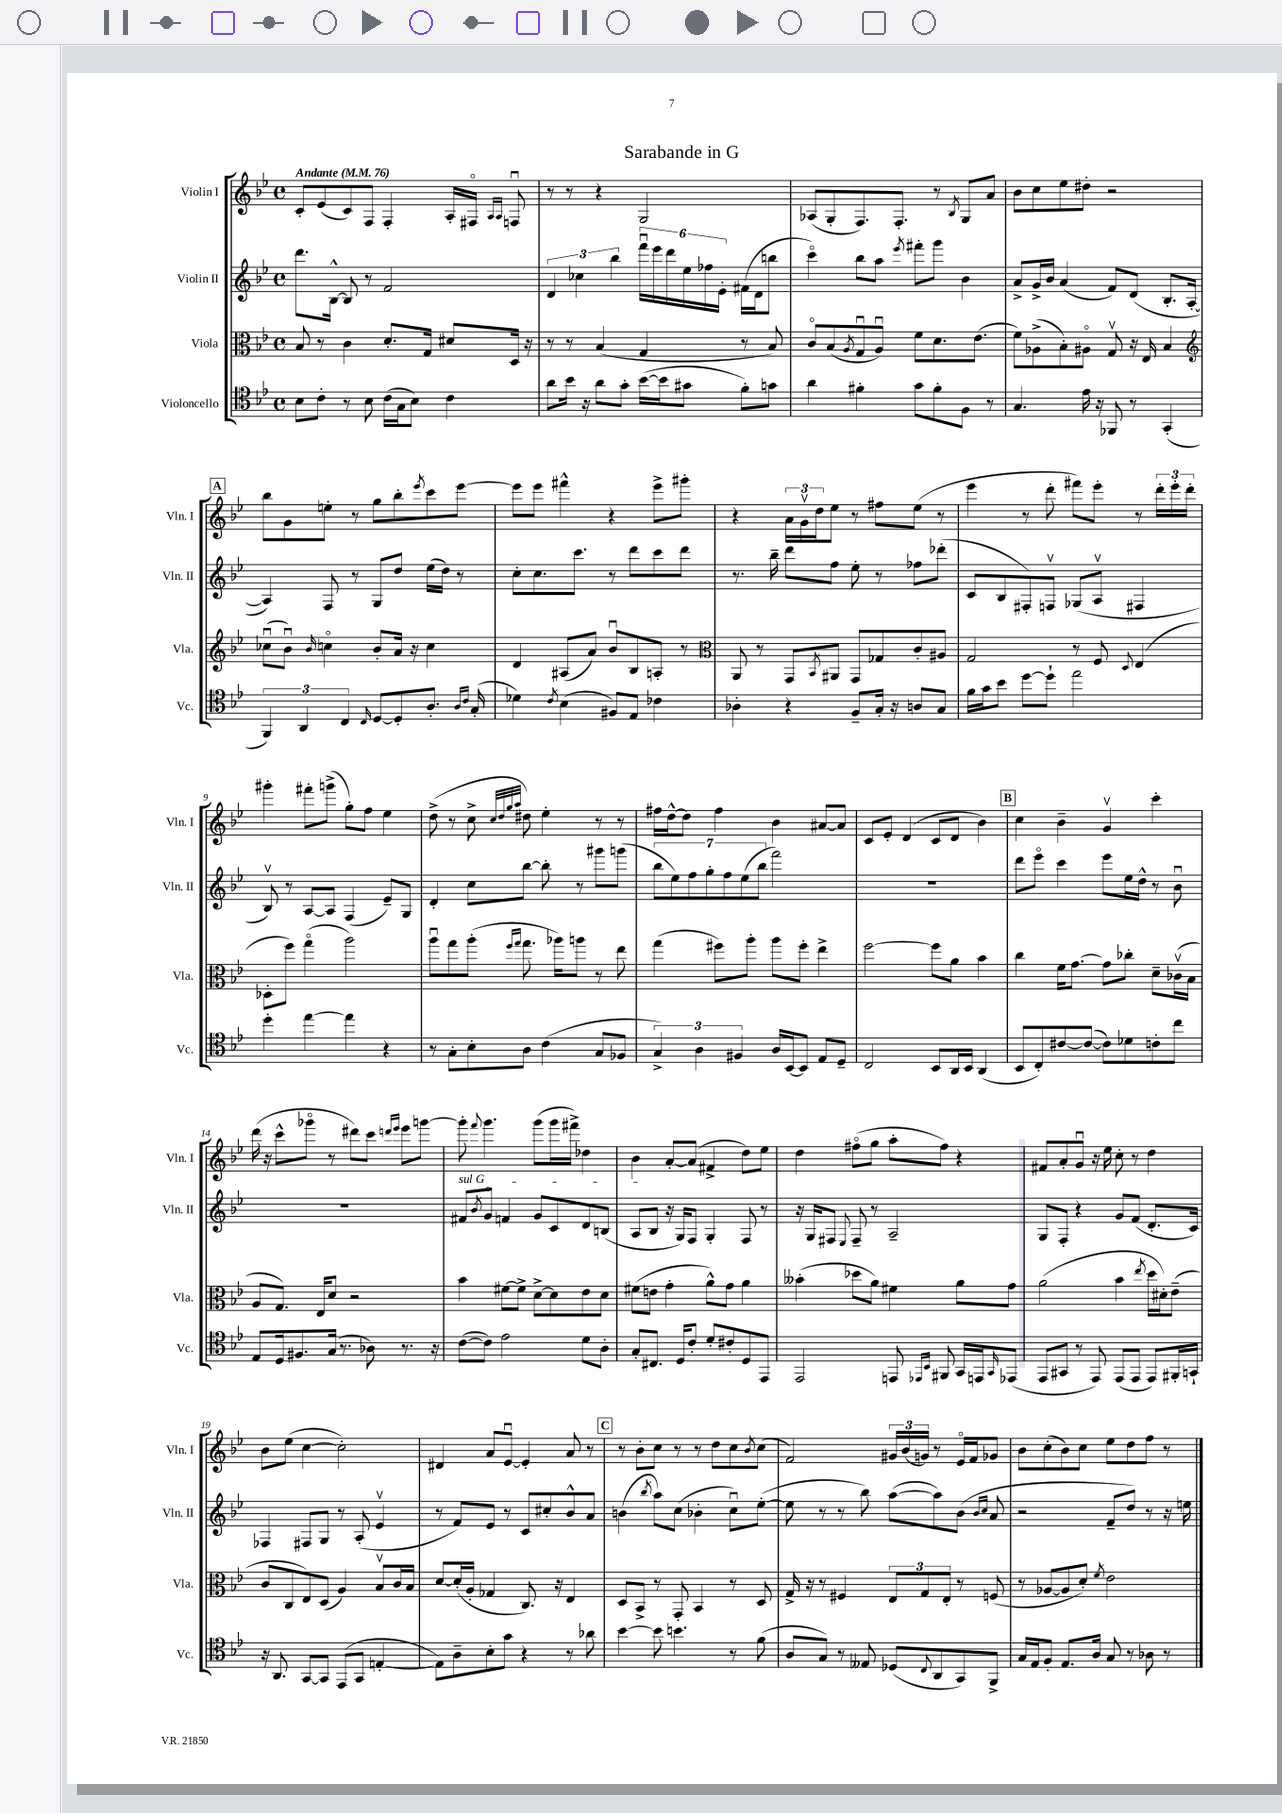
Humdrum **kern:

**kern	**kern	**kern	**kern
*part4	*part3	*part2	*part1
*staff4	*staff3	*staff2	*staff1
*I"Violoncello	*I"Viola	*I"Violin II	*I"Violin I
*I'Vc.	*I'Vla.	*I'Vln. II	*I'Vln. I
*clefC4	*clefC3	*clefG2	*clefG2
*k[b-e-]	*k[b-e-]	*k[b-e-]	*k[b-e-]
*M4/4	*M4/4	*M4/4	*M4/4
*met(c)	*met(c)	*met(c)	*met(c)
*MM76	*MM76	*MM76	*MM76
=1	=1	=1	=1
!	!	!	!LO:TX:a:B:t=Andante
8B-\L	8B-/	8.ddd\L	8c'/L
8c'\J	8r	.	(8e-/
.	.	[16B-^^\Jk	.
8r	4c\	8B-/]	8c/)
8B-\	.	8r	8F/J
(16c\LL	8.d'/L	2f/	4F'/
16G\J	.	.	.
8B-\J)	.	.	.
.	16G/Jk	.	.
4c\	8d#X/L	.	16A'/LL
.	.	.	16F#X/JJ
.	.	.	16qqA/LL
.	.	.	16qqA/JJ
.	16D/Jk	.	8Fnu/
.	16r	.	.
=2	=2	=2	=2
8a\L	8r	6d/	8r
16b-\Jk	8r	.	8r
.	.	6cc-X\	.
16r	.	.	.
8a\L	(4B-/	.	4r
.	.	6bb-\	.
8g'\J	.	.	.
([16b-\LL	4G/	24fffu\LL	2G/
.	.	24eee-\	.
16b-\J]	.	.	.
.	.	24ddd\	.
8g#X\J	.	24ee-\	.
.	.	24ff-X\	.
.	.	24e-'\JJ	.
8f'\L)	8r	(16f#X\LL	.
.	.	16d\J	.
8gn\J	8B-/)	8bbn\J	.
=3	=3	=3	=3
4a\	8c/L	4ccc\)	(8A-X/L
.	(8B-/	.	8G'/
.	8qA/	.	.
4f#X'\	8Gu/	8bb-\L	8.F/)
.	8Au/J)	8aa\J	.
.	.	.	8.F'/J
.	.	8qeee-/	.
8g\L	8f\L	8fff#X'\L	.
8f#'\	8.d\	8ggg\J	8r
.	.	.	8qB-/
8F\J	.	4b-\	8G/L
.	(8.e-\J	.	.
8r	.	.	8a/J
=4	=4	=4	=4
4.G/	8f\L)	8a^/L	8b-\L
.	(8A-X^\	16g^/L	8cc\
.	.	16b-/JJ	.
.	8B-'\)	(4a/	8ee-\
16e-\	8A#X\J	.	8dd#X'\J
16r	.	.	.
8FF-X/	8Gv/	8f/L)	2r
8r	16r	(8d/J	.
.	16E-/	.	.
(4GG'/	4B-/	8.B-'/L	.
.	.	[16A'/Jk	.
!!LO:LB:g=z
!!LO:REH:place=s1:t=A
=5	=5	=5	=5
*	*clefG2	*	*
6FF/)	(8cc-Xu\L	4A/])	8bb-\L
.	8b-u\J)	.	8g\
6AA/	.	.	.
.	16qqb-/	.	.
.	4ccn\	8F/	8een'\J
6C/	.	.	.
.	.	8r	8r
16qqC/	.	.	.
[8D/L	8b-'/L	8G/L	8gg\L
8D'/]	16a/Jk	8dd/J	8bb-'\
.	16r	.	.
.	.	.	8qeee-/
8.A'/J	4cc\	(16ee-\LL	8ccc\
.	.	16dd\JJ)	.
.	.	8r	[8eee-\J
16qqA/LL	.	.	.
16qqc/JJ	.	.	.
(16G'/	.	.	.
=6	=6	=6	=6
4d-X\)	4d/	8cc'\L	8eee-\L]
.	.	8.cc\	8eee-\J
8qc/	.	.	.
(4B-\	(8A#X/L	.	4fff#X^^\
.	.	8.ccc\J	.
.	8a/J)	.	.
8F#X/L)	8b-u/L	8r	4r
8E-/J	8B-/	8ddd\L	.
4c-X\	8An'/J	8ccc\	8eee-^\L
.	8r	8ddd\J	8ggg#X'\J
=7	=7	=7	=7
*	*clefC3	*	*
4A-X'\	8AA/	8.r	4r
.	8r	.	.
.	.	16bb-~\	.
4r	8GG/L	8ddd\L	24a\LL
.	.	.	24gv\
.	.	.	24dd\J
.	8qBB-/	.	.
.	8AA#X/J	8ff\J	8ee-\J
8F~/L	8GG/L	8ee-'\	8r
16G'/Jk	8G-X/	8r	8ff#X\L
16r	.	.	.
8An/L	8c'/	8ff-X\L	(8ee-\J
8G/J	8A#X/J	(8ddd-X'\J	8r
=8	=8	=8	=8
16f\LL	2G/	8c/L	4eee-\
16g\J	.	.	.
8b-\J	.	8B-/	.
[8dd\L	.	8F#X'/)	8r
8dd`\J]	.	8Fnv/J	8ddd'\
2ee-\	8r	(8G-X/L	8fff#X\L)
.	8F/	8Av/J	8eee-'\J
.	8qqD/	.	.
.	(4E-/	4F#X/	8r
.	.	.	24ddd'\LL
.	.	.	24eee-'\
.	.	.	24ddd'\JJ
!!LO:LB:g=z
=9	=9	=9	=9
4dd'\	8D-X'\L	8B-v/)	4ggg#X'\
.	8ff\J)	8r	.
[4ee-\	(4gg\	[8A/L	8fff#X'\L
.	.	8A/J]	(8gggn^\J
4ee-\]	2aa\)	(4F/	8gg'\L)
.	.	.	8ff\J
4r	.	8e-~/L)	4ee-\
.	.	8G/J	.
=10	=10	=10	=10
8r	8aau\L	4d'/	(8dd^\
8G'\L	8gg\	.	8r
8B-'\	(8aa'\J	8cc\L	8cc^\
.	.	.	32qqcc/LLL
.	.	.	32qqdd/
.	16qqff/LL	.	32qqgg/
.	16qqgg/JJ	.	32qqaa/JJJ
8A\J	8.gg\	[8bb-\J	8dd#X\)
(4c\	.	8bb-'\]	4ee-'\
.	16aa-X\KL)	.	.
.	8aan\J	8r	.
8G/L	8r	8ggg#X\L	8r
8F-X/J	8ee-\	(8gggn\J	8r
=11	=11	=11	=11
6G^/)	(4gg\	14bb-\L	16ff#X\LL
.	.	.	[16dd^^\J
.	.	14ee-\)	.
.	.	.	8dd\J]
.	.	14ff\	.
6A\	.	.	.
.	.	14gg'\	.
.	8ff#X\L)	.	4ff#\
.	.	14ff\	.
6F#X/	.	.	.
.	.	(14ee-\	.
.	8aa'\J	.	.
.	.	14bb-\J	.
16A/LL	8aa\L	2fff\)	4b-\
[16BB-/J	.	.	.
8BB-/J]	8ff#'\J	.	.
8E-/L	4ee-^\	.	[8a#X/L
8D~/J	.	.	8a#/J]
=12	=12	=12	=12
2C/	[2ff\	1r	8c/L
.	.	.	8e-'/J
.	.	.	(4d/
8BB-/L	8ff\L]	.	8c/L
16AA/L	8a\J	.	8d/J
16BB-/JJ	.	.	.
(4AA/	4b-\	.	4b-\)
!!LO:REH:place=s1:t=B
=13	=13	=13	=13
8BB-/L	4cc\	8ddd\L	4cc\
8C'/)	.	8eee-\J	.
[8c#X/	16f\KL	4ccc\	4b-~\
.	[8.g\J	.	.
(8c#/J_	.	.	.
8c#\L])	8g\L]	8eee-\L	4gv/
8d-X\	8cc-X'\J	16ee-\L	.
.	.	16dd^^\JJ	.
8cn'\	8d~\L	8r	4ccc'\
8cc\J	(16c-Xv\L	8b-u\	.
.	16B-\JJ	.	.
!!LO:LB:g=z
=14	=14	=14	=14
8E-/L	8A/L	1r	(16ddd\
.	.	.	16r
16D/k	8.G/J)	.	8ccc^^\L
8.F#X/	.	.	.
.	.	.	8ggg-X\J
.	16E-/KL	.	.
(16G/Jk	8d/J	.	8r
8.r	.	.	.
.	2r	.	8ddd#X\L)
8A-X\)	.	.	8ccc\J
.	.	.	16qqdddn/LL
.	.	.	16qqeee-/JJ
8.r	.	.	8eee-\L
.	.	.	[8gggn\J
16r	.	.	.
=15	=15	=15	=15
!	!	!LO:TX:a:i:t=sul G	!
([8c\L	4b-\	8f#X/L	8ggg'\]
.	.	8qb-/	8qqfff/
8c\J])	.	8g/J	4.ggg\
2e-\	[8f#X\L	4fn/	.
.	8f#^\J]	.	.
.	[8d^\L	8g/L	(8ggg\L
.	8d\]	8c/	16ggg\L
.	.	.	16fff#X^\JJ)
8d\L	8e-\	8d/	4dd-X\
8A'\J	8d\J	(8Bn/J	.
=16	=16	=16	=16
8G'/L	(8f#X\L	8A/L	4b-\
8.C#X/J	8en\J	8B-/J	.
.	4g'\	16r	[8a'/L
16D/KL	.	16G/KL)	.
8c'/J	.	8F/J	(8a/J]
8d'/L	8a^^\L)	4G'/	4f#X^/
8c#X'/	8g\J	.	.
8D/	4a\	8F/	8dd\L)
8EE-/J	.	8r	8ee-\J
=17	=17	=17	=17
2EE-/	(4b--X'\	16r	4dd\
.	.	16G/KL	.
.	.	8F#X/J	.
.	.	8qqE-/	.
.	8dd-X\L	8F#~/	(8ff#X\L
.	8a\J)	8r	8gg\J
8EEn/	4f#X\	2A~/	8aa'\L
16qqEE-X/LL	.	.	.
16qqBB-/JJ	.	.	.
8FF#X/	.	.	8ff#\J)
16GG/LL	8a\L	.	4r
16EEn/J	.	.	.
16qqGG/	.	.	.
(8EE-X/J	8g\J	.	.
=18	=18	=18	=18
8EE-/L	(2a\	8G/L	8f#X/L
8GG#X/J	.	8F'/J	8a'/
8r	.	4r	8gu/J
8EE-/)	.	.	16r
.	.	.	16ee-\
(8EE-/L	4b-\	8g/L	8cc'\
8EE-/J	.	(8f/J	8r
.	8qee-/	.	.
8EE-/L)	16dd\LL	8.d'/L	4dd\
.	16d#X'\J)	.	.
16FF#X'/L	(8e-~\J	.	.
16GGn`/JJ	.	16c/Jk)	.
!!LO:LB:g=z
=19	=19	=19	=19
16r	8c/L	4F-X/	8b-\L
8.AA/	.	.	.
.	8C/	.	(8ee-\J
[8GG/L	8E-/)	8F#X/L	[4cc\
8GG/J]	(8D/J	8G/J	.
(8EE-/L	4A/)	8r	2cc'\])
8GG/J	.	(8A'/	.
[4En'/	8B-v/L	4e-v/	.
.	16c/L	.	.
.	16B-/JJ	.	.
=20	=20	=20	=20
8E\L])	[8d/L	8r	4d#X/
8A~\	(16d'/L]	8f/L)	.
.	16A'/JJ	.	.
8B-'\	4G-X/	8e-/J	8a/L
8g\J	.	8r	[8e-u/J
4r	8.C/)	8c/L	4e-'/]
.	.	8cc#X'/	.
.	16r	.	.
8r	4E-/	8b-^^/	8a/
8a-X\	.	8a/J	8r
!!LO:REH:place=s1:t=C
=21	=21	=21	=21
[4b-\	8D/L	(4bn\	8r
.	8BB-^/J	.	8b-'\L
.	.	8qbb-/	.
8b-\]	8r	8aa\L)	8cc\J
4.bn\	8GG'/	(8cc\J	8r
.	4BB-/	4b-X'\	8r
.	.	.	8dd\L
8r	8r	8ccu\L)	8cc\
.	.	.	8qb-/
(8f\	8D/	([8ee-'\J	(8cc\J
=22	=22	=22	=22
8A/L	16G^/	8ee-\]	2f/)
.	16r	.	.
8G/J)	8r	8r	.
8r	4F#X/	8r	.
8E--X/	.	8bb-\)	.
(8D-X/L	12E-/L	([8aa\L	24g#X/LL
.	.	.	(24b-/
.	12G/	.	24gn/JJ)
8qqC/	.	.	.
8AA/	.	8aa\])	8r
.	12E-'/J	.	.
8GG/)	8r	(8b-\J	16e-/LL
.	.	.	16f/J
.	.	16qqb-/LL	.
.	.	16qqcc/JJ	.
8FF^/J	(8Fn/	8a/	8g-X/J
=23	=23	=23	=23
16G/LL	8r	2r	8b-\L
16E-/J	.	.	.
8F'/J	[8A-X/L	.	(8cc'\
8.E-/L	8A-/]	.	8b-\)
.	8d'/J)	.	8cc\J
16A/Jk	.	.	.
.	8qf/	.	.
8G/	2e-\	8f~/L	8ee-\L
8r	.	8dd/J)	8dd\
8A-X\	.	8r	8ff\J
8r	.	16r	8r
.	.	16een\	.
==	==	==	==
*-	*-	*-	*-
